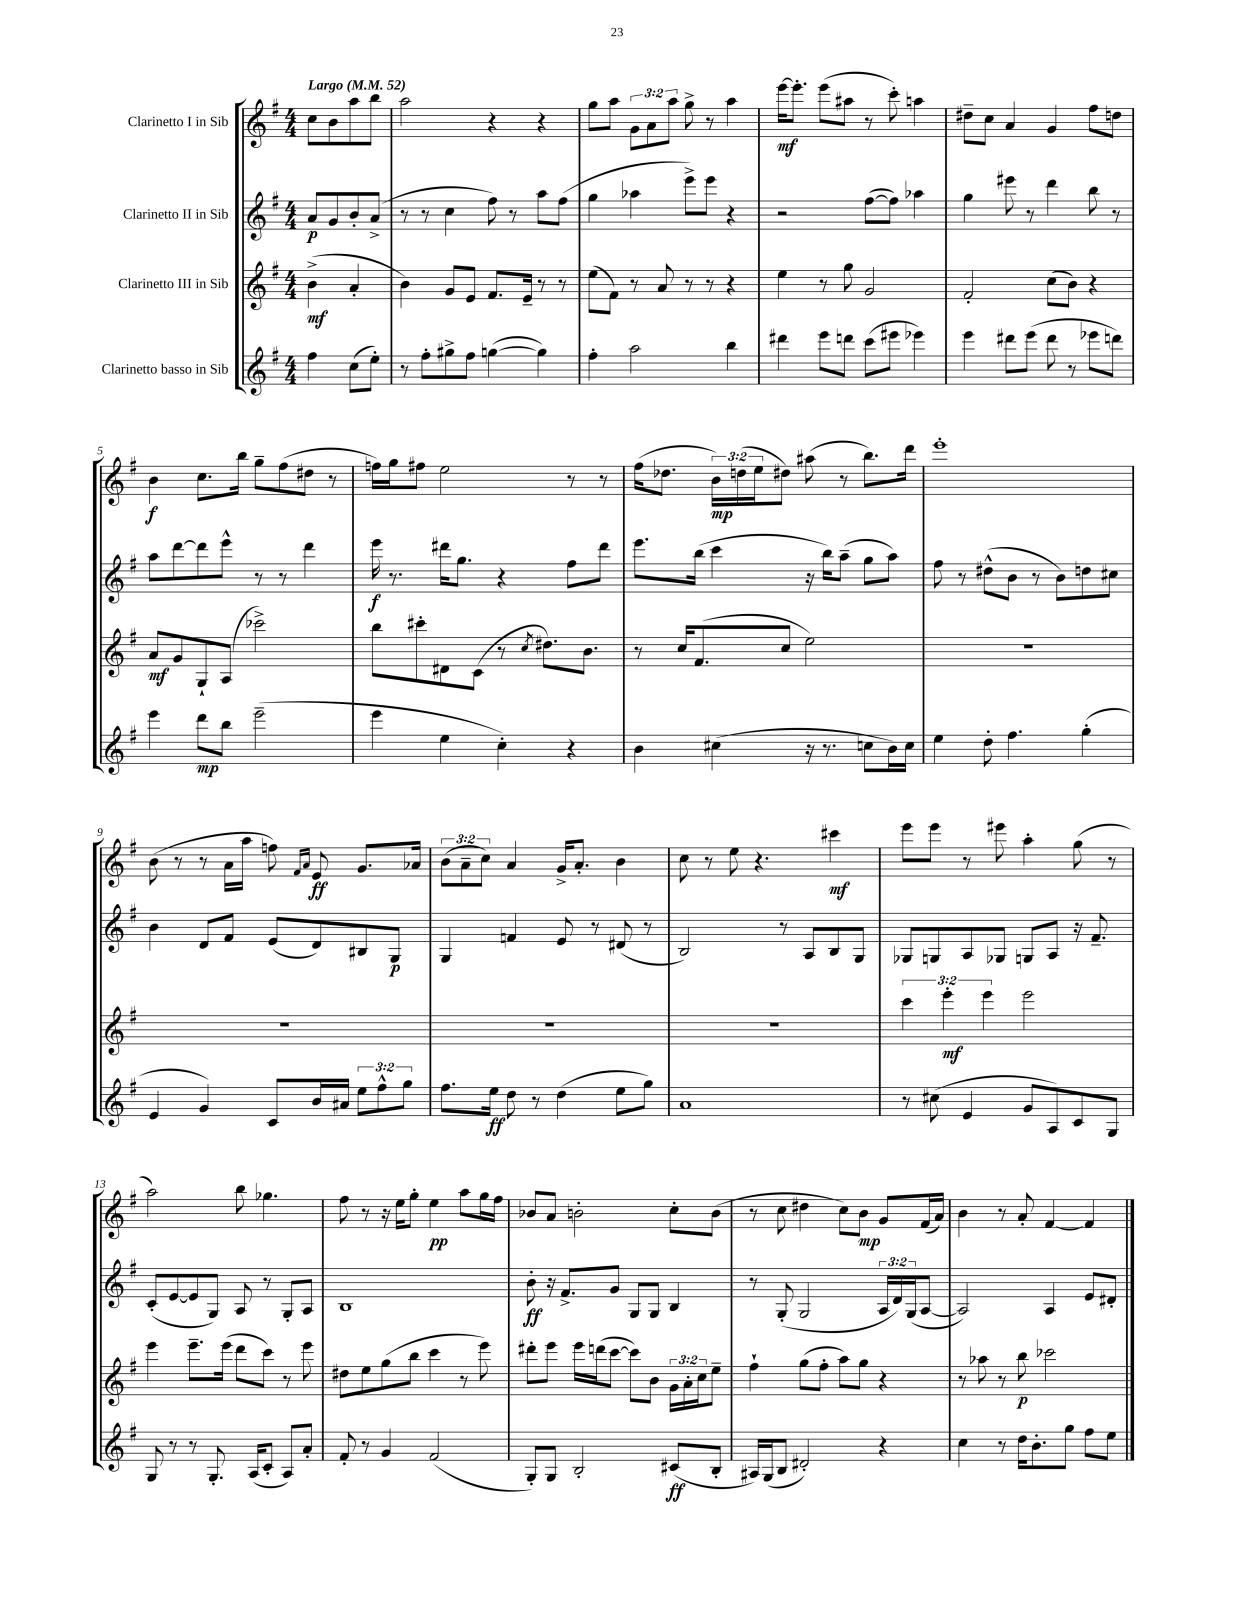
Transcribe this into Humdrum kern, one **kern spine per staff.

**kern	**dynam	**kern	**dynam	**kern	**dynam	**kern	**dynam
*part4	*part4	*part3	*part3	*part2	*part2	*part1	*part1
*staff4	*staff4	*staff3	*staff3	*staff2	*staff2	*staff1	*staff1
*I"Clarinetto basso in Sib	*	*I"Clarinetto III in Sib	*	*I"Clarinetto II in Sib	*	*I"Clarinetto I in Sib	*
*clefG2	*	*clefG2	*	*clefG2	*	*clefG2	*
*k[f#]	*	*k[f#]	*	*k[f#]	*	*k[f#]	*
*M4/4	*	*M4/4	*	*M4/4	*	*M4/4	*
*MM52	*	*MM52	*	*MM52	*	*MM52	*
=	=	=	=	=	=	=	=
!	!	!	!	!	!	!LO:TX:a:B:t=Largo	!
4ff#\	.	(4b^\	mf	8a/L	p	8cc\L	.
.	.	.	.	8g/	.	8b\	.
(8cc\L	.	4a'/	.	8b'/	.	8aa\	.
8ee'\J)	.	.	.	(8a^/J	.	8bb\J	.
=1	=1	=1	=1	=1	=1	=1	=1
8r	.	4b\)	.	8r	.	2aa\	.
8ff#'\L	.	.	.	8r	.	.	.
8gg#X^\	.	8g/L	.	4cc\	.	.	.
8ff#\J	.	8e/J	.	.	.	.	.
([4ggn\	.	8.f#/L	.	8ff#\)	.	4r	.
.	.	.	.	8r	.	.	.
.	.	16e~/Jk	.	.	.	.	.
4gg\])	.	8r	.	8aa\L	.	4r	.
.	.	8r	.	(8ff#\J	.	.	.
=2	=2	=2	=2	=2	=2	=2	=2
4ff#'\	.	(8ee\L	.	4gg\	.	8gg\L	.
.	.	8f#\J)	.	.	.	8aa\J	.
2aa\	.	8r	.	4aa-X\	.	12g\L	.
.	.	.	.	.	.	12a\	.
.	.	8a/	.	.	.	.	.
.	.	.	.	.	.	12aa\J	.
.	.	8r	.	8eee^\L)	.	8gg^\	.
.	.	8r	.	8eee\J	.	8r	.
4bb\	.	4r	.	4r	.	4aa\	.
=3	=3	=3	=3	=3	=3	=3	=3
4ddd#X\	.	4ee\	.	2r	.	[16eee\KL	mf
.	.	.	.	.	.	8.eee'\J]	.
8eee\L	.	8r	.	.	.	(8eee\L	.
8dddn\J	.	8gg\	.	.	.	8aa#X\J	.
(8ccc\L	.	2g/	.	([8ff#\L	.	8r	.
8eee#X\J	.	.	.	8ff#\J])	.	8ccc'\)	.
4eee-X\)	.	.	.	4aa-X\	.	4aan\	.
=4	=4	=4	=4	=4	=4	=4	=4
4eee\	.	2f#'/	.	4gg\	.	8dd#X~\L	.
.	.	.	.	.	.	8cc\J	.
8ddd#X\L	.	.	.	8eee#X\	.	4a/	.
(8eee\J	.	.	.	8r	.	.	.
8ddd#\	.	(8cc\L	.	4ddd\	.	4g/	.
8r	.	8b\J)	.	.	.	.	.
8eee-X\L	.	4r	.	8bb\	.	8ff#\L	.
8dddn\J)	.	.	.	8r	.	8ddn\J	.
!!LO:LB:g=z
=5	=5	=5	=5	=5	=5	=5	=5
4eee\	.	8a/L	mf	8aa\L	.	4b\	f
.	.	8g/	.	[8ddd\	.	.	.
8ddd\L	mp	8G`/	.	8ddd\]	.	8.cc\L	.
8bb\J	.	(8A/J	.	8eee^^\J	.	.	.
.	.	.	.	.	.	16bb\Jk	.
(2eee~\	.	2ccc-X^\)	.	8r	.	8gg~\L	.
.	.	.	.	8r	.	(8ff#\	.
.	.	.	.	4ddd\	.	8dd#X\J	.
.	.	.	.	.	.	8r	.
=6	=6	=6	=6	=6	=6	=6	=6
4eee\	.	8bb\L	.	16eee\	f	16ffn\LL)	.
.	.	.	.	8.r	.	16gg\J	.
.	.	8ccc#X'\	.	.	.	8ff#X\J	.
4ee\	.	8d#X\	.	16ddd#X\KL	.	2ee\	.
.	.	.	.	8.gg\J	.	.	.
.	.	(8c\J	.	.	.	.	.
4cc'\)	.	8r	.	4r	.	.	.
.	.	8qcc/	.	.	.	.	.
.	.	8.dd#X\L)	.	.	.	.	.
4r	.	.	.	8ff#\L	.	8r	.
.	.	8.b\J	.	.	.	.	.
.	.	.	.	8ddd#\J	.	8r	.
=7	=7	=7	=7	=7	=7	=7	=7
4b\	.	8r	.	8.eee\L	.	(16ff#\KL	.
.	.	.	.	.	.	8.dd-X\J	.
.	.	16cc/KL	.	.	.	.	.
.	.	(8.f#/	.	(16bb\Jk	.	.	.
(4cc#X\	.	.	.	4ccc\	.	24b\LL)	mp
.	.	.	.	.	.	(24ddn\	.
.	.	.	.	.	.	24ee\J	.
.	.	8cc/J	.	.	.	8dd#X\J)	.
16r	.	2ee\)	.	16r	.	(8aa#X\	.
8.r	.	.	.	16bb\KL)	.	.	.
.	.	.	.	(8aa~\J	.	8r	.
8ccn\L	.	.	.	8gg\L	.	8.bb\L)	.
16b\L)	.	.	.	8aa\J)	.	.	.
16cc\JJ	.	.	.	.	.	16ddd\Jk	.
=8	=8	=8	=8	=8	=8	=8	=8
4ee\	.	1r	.	8ff#\	.	1eee'	.
.	.	.	.	8r	.	.	.
8dd'\	.	.	.	(8dd#X^^\L	.	.	.
4.ff#\	.	.	.	8b\J	.	.	.
.	.	.	.	8r	.	.	.
.	.	.	.	8b\L)	.	.	.
(4gg'\	.	.	.	8ddn\	.	.	.
.	.	.	.	8cc#X\J	.	.	.
!!LO:LB:g=z
=9	=9	=9	=9	=9	=9	=9	=9
4e/	.	1r	.	4b\	.	(8b\	.
.	.	.	.	.	.	8r	.
4g/)	.	.	.	8d/L	.	8r	.
.	.	.	.	8f#/J	.	16a\LL	.
.	.	.	.	.	.	16aa\JJ	.
8c/L	.	.	.	(8e/L	.	8ffn\)	.
.	.	.	.	.	.	16qqf#/LL	.
.	.	.	.	.	.	16qqa/JJ	.
16b/L	.	.	.	8d/)	.	8e/	ff
16a#X/JJ	.	.	.	.	.	.	.
12ee\L	.	.	.	8B#X/	.	8.g/L	.
12ff#^^\	.	.	.	.	.	.	.
.	.	.	.	8G/J	p	.	.
12gg\J	.	.	.	.	.	.	.
.	.	.	.	.	.	16a-X/Jk	.
=10	=10	=10	=10	=10	=10	=10	=10
8.ff#\L	.	1r	.	4G/	.	(12b\L	.
.	.	.	.	.	.	12a~\	.
.	.	.	.	.	.	12cc\J)	.
16ee\Jk	ff	.	.	.	.	.	.
8dd\	.	.	.	4fn/	.	4a/	.
8r	.	.	.	.	.	.	.
(4dd\	.	.	.	8e/	.	16g^/KL	.
.	.	.	.	.	.	8.a'/J	.
.	.	.	.	8r	.	.	.
8ee\L	.	.	.	(8d#X/	.	4b\	.
8gg\J)	.	.	.	8r	.	.	.
=11	=11	=11	=11	=11	=11	=11	=11
1a	.	1r	.	2B/)	.	8cc\	.
.	.	.	.	.	.	8r	.
.	.	.	.	.	.	8ee\	.
.	.	.	.	.	.	4.r	.
.	.	.	.	8r	.	.	.
.	.	.	.	8A/L	.	.	.
.	.	.	.	8B/	.	4ccc#X\	mf
.	.	.	.	8G/J	.	.	.
=12	=12	=12	=12	=12	=12	=12	=12
8r	.	6ccc\	.	8G-X/L	.	8eee\L	.
(8cc#X\	.	.	.	8Gn/	.	8eee\J	.
.	.	6eee'\	mf	.	.	.	.
4e/	.	.	.	8A/	.	8r	.
.	.	6eee\	.	.	.	.	.
.	.	.	.	8G-X/J	.	8eee#X\	.
8g/L	.	2eee\	.	8Gn/L	.	4aa'\	.
8A/)	.	.	.	8A/J	.	.	.
8c/	.	.	.	16r	.	(8gg\	.
.	.	.	.	8.f#~/	.	.	.
8G/J	.	.	.	.	.	8r	.
!!LO:LB:g=z
=13	=13	=13	=13	=13	=13	=13	=13
8G/	.	4eee\	.	(8c'/L	.	2aa\)	.
8r	.	.	.	[8e/	.	.	.
8r	.	8.eee~\L	.	8e/]	.	.	.
8.G'/	.	.	.	8G/J)	.	.	.
.	.	(16eee\Jk	.	.	.	.	.
.	.	8ddd\L	.	8A/	.	8bb\	.
(16A/KL	.	.	.	.	.	.	.
8c'/J	.	8ccc\J)	.	8r	.	4.gg-X\	.
8A/L)	.	8r	.	8G'/L	.	.	.
8a'/J	.	8eee\	.	8A/J	.	.	.
=14	=14	=14	=14	=14	=14	=14	=14
8f#'/	.	8dd#X\L	.	1B	.	8ff#\	.
8r	.	8ee\	.	.	.	8r	.
4g/	.	(8gg\	.	.	.	16r	.
.	.	.	.	.	.	16ee\KL	.
.	.	8bb\J	.	.	.	8gg'\J	.
(2f#/	.	4ccc\	.	.	.	4ee\	pp
.	.	8r	.	.	.	8aa\L	.
.	.	8eee\)	.	.	.	16gg\L	.
.	.	.	.	.	.	16ff#\JJ	.
=15	=15	=15	=15	=15	=15	=15	=15
8G'/L)	.	8ddd#X'\L	.	8b'\	ff	8b-X/L	.
8G/J	.	8eee\J	.	16r	.	8a/J	.
.	.	.	.	8.f#^/L	.	.	.
2B'/	.	16eee\LL	.	.	.	2bn'\	.
.	.	(16dddn\J	.	.	.	.	.
.	.	[8ccc\J	.	8g/J	.	.	.
.	.	8ccc\L])	.	8G/L	.	.	.
.	.	8b\J	.	8G/J	.	.	.
(8c#X/L	ff	24g\LL	.	4B/	.	8cc'\L	.
.	.	24a'\	.	.	.	.	.
.	.	24cc\J	.	.	.	.	.
8B'/J	.	8ee~\J	.	.	.	(8b\J	.
=16	=16	=16	=16	=16	=16	=16	=16
16A#X/LL)	.	4ff#`\	.	8r	.	8r	.
(16G/J	.	.	.	.	.	.	.
8B/J	.	.	.	(8G'/	.	8cc\	.
2d#X'/)	.	(8gg\L	.	2G/	.	4dd#X\	.
.	.	8ff#'\J	.	.	.	.	.
.	.	8aa\L)	.	.	.	8cc\L)	.
.	.	8gg\J	.	.	.	8b\J	mp
4r	.	4r	.	24A/LL	.	8g/L	.
.	.	.	.	24d/)	.	.	.
.	.	.	.	(24G/J	.	.	.
.	.	.	.	[8A/J	.	(16f#/L	.
.	.	.	.	.	.	16a/JJ)	.
=17	=17	=17	=17	=17	=17	=17	=17
4cc\	.	8r	.	2A/])	.	4b\	.
.	.	8aa-X\	.	.	.	.	.
8r	.	8r	.	.	.	8r	.
16dd\KL	.	8bb\	p	.	.	8a'/	.
8.b'\	.	.	.	.	.	.	.
.	.	2ccc-X\	.	4A/	.	[4f#/	.
8gg\J	.	.	.	.	.	.	.
8ff#\L	.	.	.	8e/L	.	4f#/]	.
8ee\J	.	.	.	8d#X'/J	.	.	.
==	==	==	==	==	==	==	==
*-	*-	*-	*-	*-	*-	*-	*-
